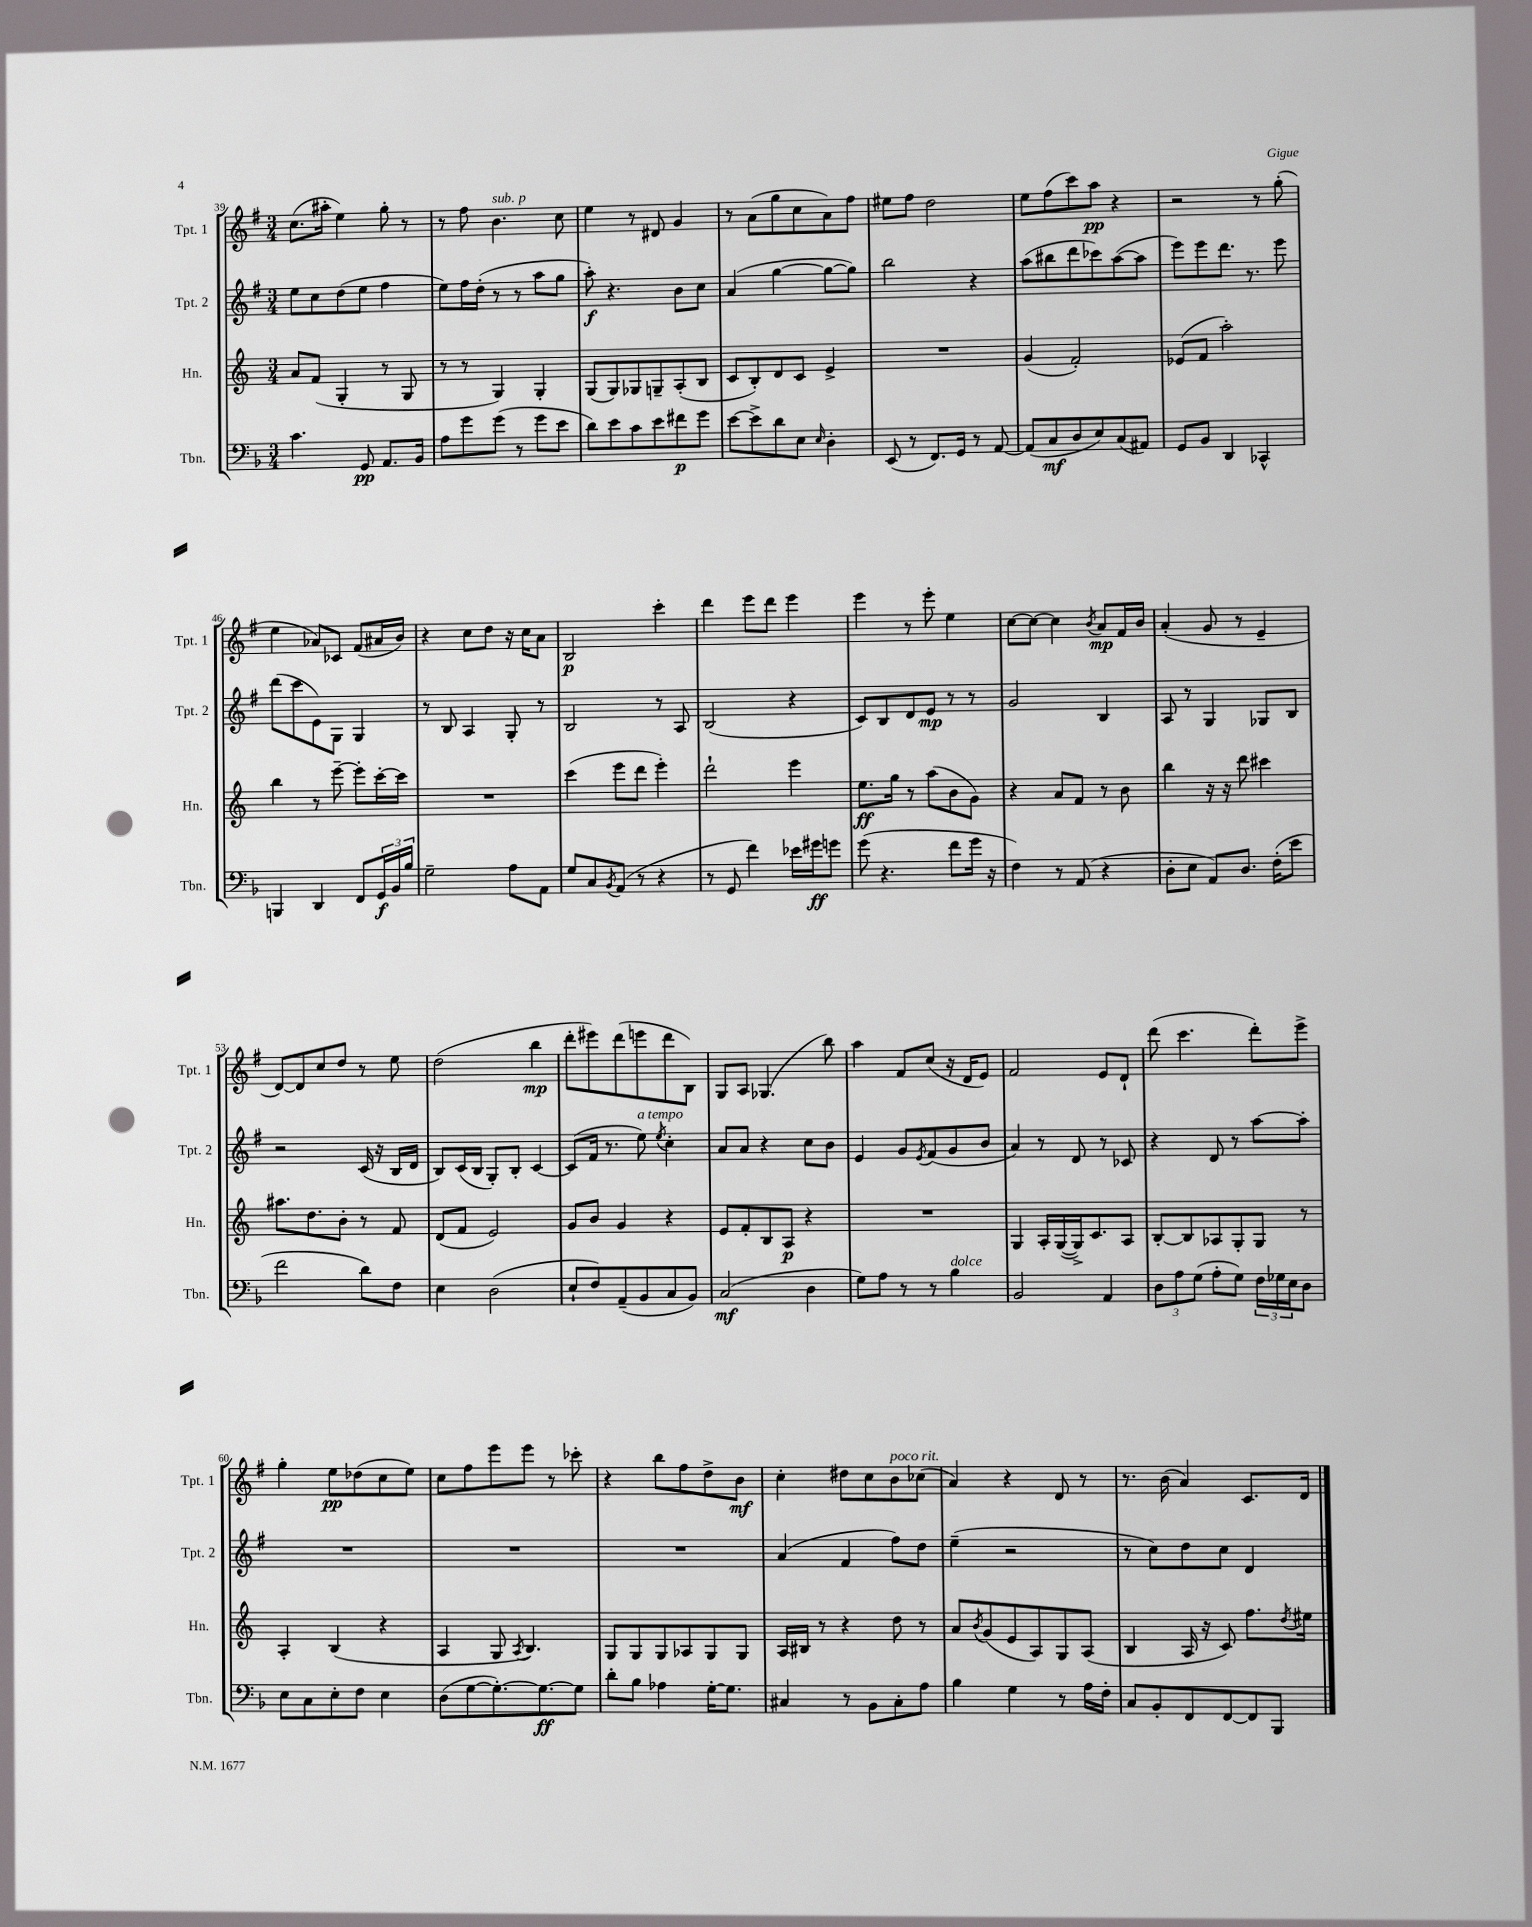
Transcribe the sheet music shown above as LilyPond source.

<<
\new StaffGroup <<
\new Staff = "s0" \with { instrumentName = "Tpt. 1" shortInstrumentName = "Tpt. 1" } {
    \clef treble \key g \major \numericTimeSignature \time 3/4
    c''8.( ais''16-. e''4) g''8-. r8 |
    r8 fis''8 b'4.^\markup { \italic "sub. p" } c''8 |
    e''4 r8 dis'8 g'4 |
    r8 a'8( g''8 c''8 a'8) fis''8 |
    eis''8 fis''8 d''2 |
    e''8 fis''8( c'''8) a''8\pp r4 |
    r2 r8 g''8-.( |
    e''4 aes'8) ces'8 fis'8( ais'16 b'16) |
    r4 c''8 d''8 r16 c''16 a'8 |
    b2\p c'''4-. |
    d'''4 e'''8 d'''8 e'''4 |
    e'''4 r8 e'''8-. e''4 |
    c''8~ c''8~ c''4 \acciaccatura { b'8 } a'8\mp fis'16 b'16 |
    a'4-.( g'8 r8 e'4-- |
    d'8~) d'8 c''8 d''8 r8 e''8 |
    d''2( b''4\mp |
    d'''8-. eis'''8) d'''8( e'''8 d'''8 b8) |
    g8 a8 ges4.( b''8) |
    a''4 fis'8 c''8( r16 d'16 e'8) |
    fis'2 e'8 d'8-! |
    d'''8( c'''4. d'''8-.) e'''8-> |
    g''4-. e''8\pp des''8( c''8 e''8) |
    c''8 fis''8 e'''8 e'''8 r8 ces'''8-. |
    r4 b''8 fis''8 d''8-> b'8\mf |
    c''4-. dis''8 c''8 b'8^\markup { \italic "poco rit." } ces''8( |
    a'4) r4 d'8 r8 |
    r8. b'16( a'4) c'8. d'16 \bar "|." |
}
\new Staff = "s1" \with { instrumentName = "Tpt. 2" shortInstrumentName = "Tpt. 2" } {
    \clef treble \key g \major \numericTimeSignature \time 3/4
    e''8 c''8 d''8( e''8 fis''4 |
    e''8) fis''16 d''16-.( r8 r8 a''8 g''8 |
    a''8-.\f) r4. b'8 c''8 |
    a'4( g''4~ g''8~ g''8) |
    b''2 r4 |
    a''8( bis''8 d'''8 ces'''8) a''8~( a''8 |
    e'''8) e'''8 d'''8. r8. e'''8 |
    d'''8( c'''8 e'8) g8 g4 |
    r8 b8 a4 g8-. r8 |
    b2 r8 a8 |
    b2( r4 |
    c'8) b8 d'8 e'8\mp r8 r8 |
    g'2 b4 |
    a8 r8 g4 ges8 b8 |
    r2 c'16( r16 b16 d'16 |
    b8) c'16( b16 g8-.) b8-. c'4~ |
    c'8( fis'16 r8. e''8^\markup { \italic "a tempo" }) \acciaccatura { e''8 } c''4-. |
    a'8 a'8 r4 c''8 b'8 |
    e'4 g'8 \acciaccatura { e'8 } fis'8( g'8 b'8 |
    a'4) r8 d'8 r8 ces'8 |
    r4 d'8 r8 a''8~ a''8-. |
    R2. |
    R2. |
    R2. |
    a'4( fis'4 fis''8) d''8 |
    e''4--( r2 |
    r8 c''8) d''8 c''8 d'4 \bar "|." |
}
\new Staff = "s2" \with { instrumentName = "Hn." shortInstrumentName = "Hn." } {
    \clef treble \key c \major \numericTimeSignature \time 3/4
    a'8 f'8( g4-. r8 g8 |
    r8 r8 g4) g4-. |
    g8( g8) ges8 g8-- a8-.( b8 |
    c'8 b8-.) d'8 c'8 e'4-> |
    R2. |
    g'4( f'2-.) |
    ees'8( f'8 a''2-.) |
    b''4 r8 e'''8~-- e'''8-. c'''16~-. c'''16 |
    R2. |
    c'''4( e'''8 d'''8 e'''4-.) |
    d'''2-! e'''4 |
    e''8.\ff g''16 r8 a''8( b'8 g'8) |
    r4 a'8 f'8 r8 b'8 |
    b''4 r16 r16 d'''8 cis'''4 |
    ais''8. d''8. b'8-. r8 f'8 |
    d'8( f'8 e'2) |
    g'8 b'8 g'4 r4 |
    e'8 f'8-. b8 a8\p r4 |
    R2. |
    g4 a16-. g16~( g16->) c'8. a8 |
    b8~-. b8 aes8 g8-. g8 r8 |
    a4-. b4( r4 |
    a4 g8 \acciaccatura { a8 } b4.) |
    g8 g8 g8 aes8 g8 g8 |
    a16 bis16 r8 r4 d''8 r8 |
    a'8 \acciaccatura { b'8 } g'8( e'8 a8) g8 a8( |
    b4 a16 r16 c'8) f''8. \acciaccatura { d''8 } eis''16 \bar "|." |
}
\new Staff = "s3" \with { instrumentName = "Tbn." shortInstrumentName = "Tbn." } {
    \clef bass \key f \major \numericTimeSignature \time 3/4
    c'4. g,8\pp a,8. bes,16 |
    a8 g'8 g'8( r8 g'8 e'8 |
    d'8) e'8 c'8 e'8 fis'8\p g'8 |
    e'8~ e'8-> d'8 e8 \grace { e16 } d4-. |
    e,8( r8 f,8.) g,16 r8 a,8~ |
    a,8( c8\mf d8 e8) c8( ais,8) |
    g,8 bes,8 d,4 ces,4-^ |
    b,,4 d,4 f,8 \tuplet 3/2 { g,16\f bes,16 bes16 } |
    g2-- a8 a,8 |
    g8 c8 \acciaccatura { bes,8 } a,8( r8 r4 |
    r8 g,8 f'4) ees'16 gis'16\ff g'8 |
    g'8( r4. f'8 g'16 r16 |
    f4) r8 a,8( r4 |
    d8-. e8 a,8) d8. f16-.( e'8 |
    f'2 d'8) f8 |
    e4 d2( |
    e8-! f8) a,8--( bes,8 c8 bes,8) |
    c2\mf( d4 |
    g8) a8 r8 r8 bes4^\markup { \italic "dolce" } |
    bes,2 a,4 |
    \tuplet 3/2 { d8 a8 g8( } a8-. g8) \tuplet 3/2 { f16 ges16 e16 } d8 |
    e8 c8 e8-. f8 e4 |
    d8( g8~ g8.~-.) g8.~\ff g8 |
    d'8-. bes8 aes4 g16~-. g8. |
    cis4 r8 bes,8 cis8-. a8 |
    bes4 g4 r8 a16 f16-. |
    c8 bes,8-. f,8 f,8~ f,8 bes,,8 \bar "|." |
}
>>
>>
\layout { \context { \Score currentBarNumber = #39 } }
